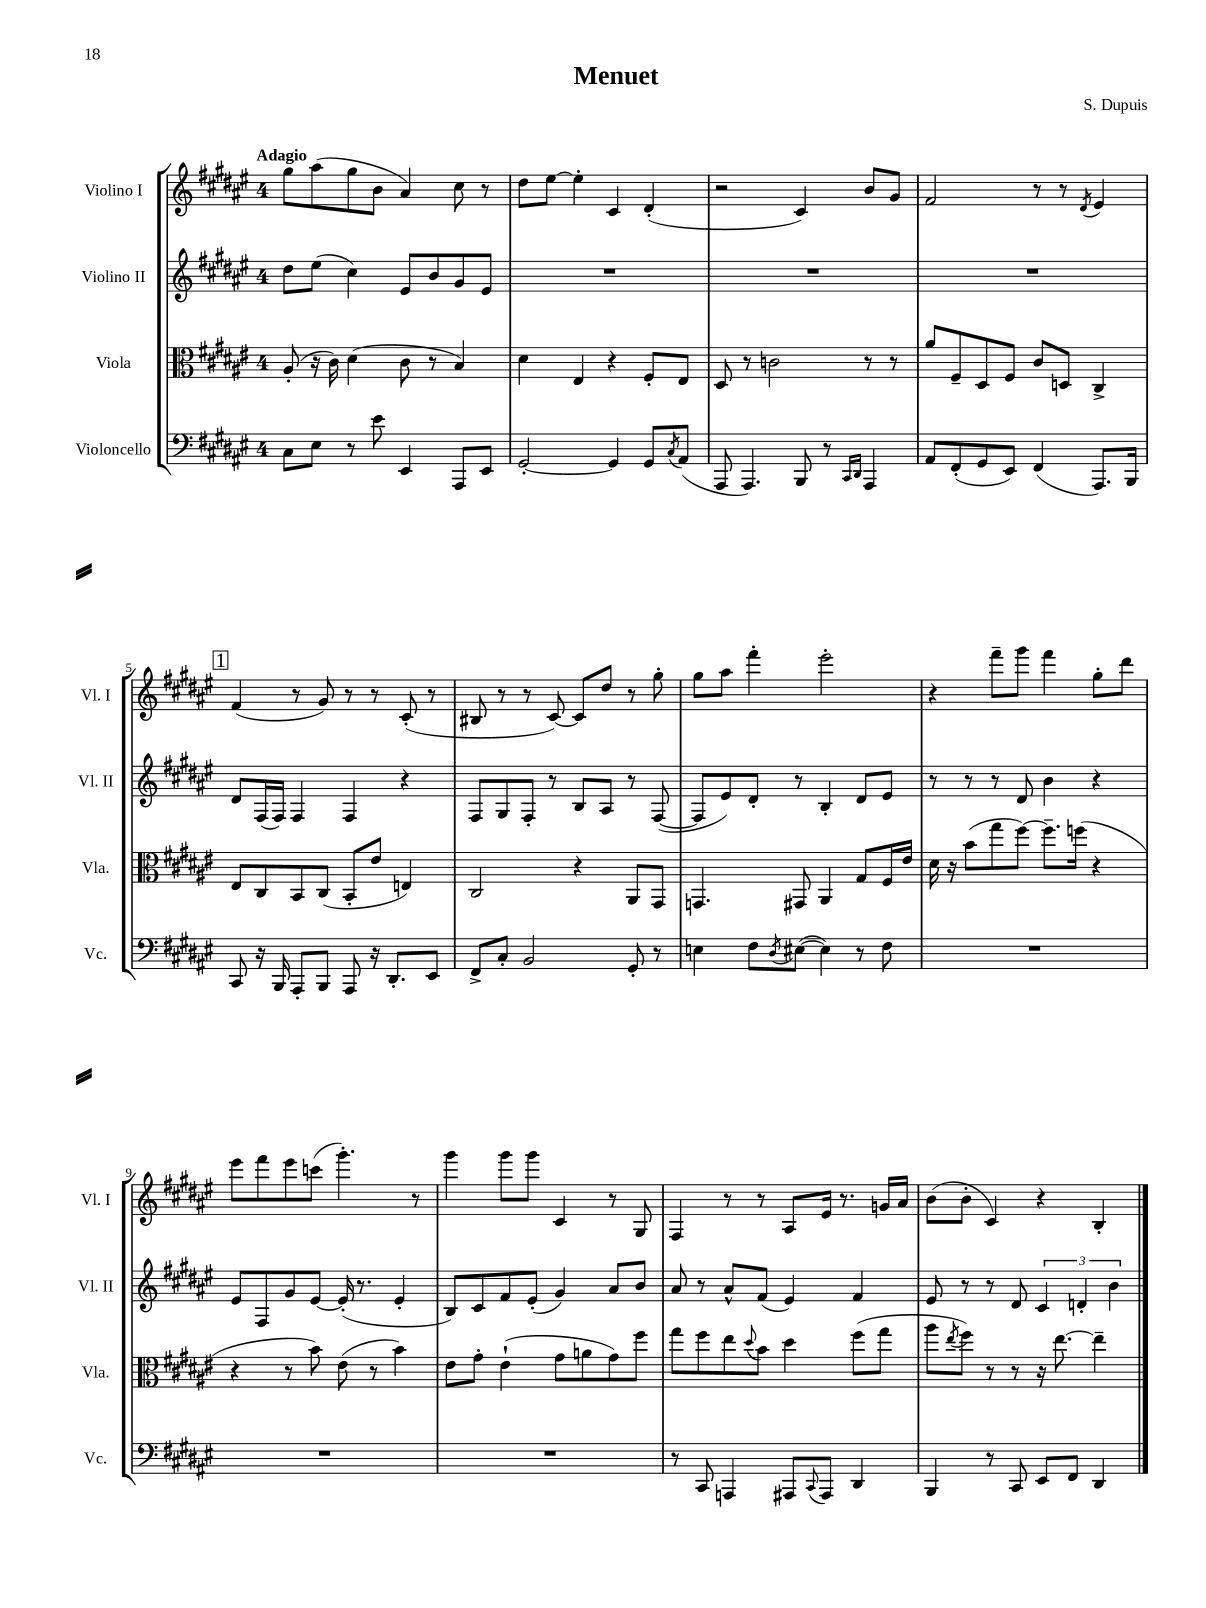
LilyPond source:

\header { title = "Menuet" composer = "S. Dupuis" }
<<
\new StaffGroup <<
\new Staff = "s0" \with { instrumentName = "Violino I" shortInstrumentName = "Vl. I" } {
    \clef treble \key fis \major \once \override Staff.TimeSignature.style = #'single-digit \time 4/4 \tempo "Adagio"
    gis''8 ais''8( gis''8 b'8 ais'4) cis''8 r8 |
    dis''8 eis''8~ eis''4-. cis'4 dis'4-.( |
    r2 cis'4) b'8 gis'8 |
    fis'2 r8 r8 \acciaccatura { dis'8 } eis'4 |
    \mark \markup { \box "1" } fis'4( r8 gis'8) r8 r8 cis'8-.( r8 |
    bis8 r8 r8 cis'8~) cis'8 dis''8 r8 gis''8-. |
    gis''8 ais''8 fis'''4-. eis'''2-. |
    r4 fis'''8-- gis'''8 fis'''4 gis''8-. dis'''8 |
    eis'''8 fis'''8 eis'''8 c'''8( gis'''4.-.) r8 |
    gis'''4 gis'''8 gis'''8 cis'4 r8 gis8 |
    fis4 r8 r8 ais8 eis'16 r8. g'16 ais'16 |
    b'8( b'8-. cis'4) r4 b4-. \bar "|." |
}
\new Staff = "s1" \with { instrumentName = "Violino II" shortInstrumentName = "Vl. II" } {
    \clef treble \key fis \major \once \override Staff.TimeSignature.style = #'single-digit \time 4/4
    dis''8 eis''8( cis''4) eis'8 b'8 gis'8 eis'8 |
    R1 |
    R1 |
    R1 |
    \mark \markup { \box "1" } dis'8 fis16( fis16) fis4 fis4 r4 |
    fis8 gis8 fis8-. r8 b8 ais8 r8 fis8~( |
    fis8 eis'8) dis'8-. r8 b4-. dis'8 eis'8 |
    r8 r8 r8 dis'8 b'4 r4 |
    eis'8 fis8 gis'8 eis'8~ eis'16-.( r8. eis'4-. |
    b8) cis'8 fis'8 eis'8-.( gis'4) ais'8 b'8 |
    ais'8 r8 ais'8-^ fis'8( eis'4) fis'4 |
    eis'8 r8 r8 dis'8 \tuplet 3/2 { cis'4 d'4-. b'4 } \bar "|." |
}
\new Staff = "s2" \with { instrumentName = "Viola" shortInstrumentName = "Vla." } {
    \clef alto \key fis \major \once \override Staff.TimeSignature.style = #'single-digit \time 4/4
    ais8-.( r16 cis'16) dis'4( cis'8 r8 b4) |
    dis'4 eis4 r4 fis8-. eis8 |
    dis8 r8 c'2 r8 r8 |
    ais'8 fis8-- dis8 fis8 cis'8 d8 cis4-> |
    \mark \markup { \box "1" } eis8 cis8 b,8 cis8( b,8-. eis'8 e4) |
    cis2 r4 ais,8 gis,8 |
    g,4. gis,8 ais,4 gis8 fis16 eis'16 |
    dis'16 r16 b'8( gis''8 fis''8~) fis''8.-- f''16( r4 |
    r4 r8 b'8) eis'8( r8 b'4) |
    eis'8 gis'8-. eis'4-!( gis'8 a'8 gis'8) fis''8 |
    gis''8 fis''8 eis''8 \appoggiatura { dis''8 } b'8 dis''4 fis''8( gis''8 |
    ais''8 \acciaccatura { eis''8 } fis''8) r8 r8 r16 eis''8.~ eis''4-- \bar "|." |
}
\new Staff = "s3" \with { instrumentName = "Violoncello" shortInstrumentName = "Vc." } {
    \clef bass \key fis \major \once \override Staff.TimeSignature.style = #'single-digit \time 4/4
    cis8 eis8 r8 eis'8 eis,4 ais,,8 eis,8 |
    gis,2~-. gis,4 gis,8 \acciaccatura { cis8 } ais,8( |
    ais,,8 ais,,4.) b,,8 r8 \grace { cis,16 dis,16 } ais,,4 |
    ais,8 fis,8-.( gis,8 eis,8) fis,4( ais,,8.) b,,16 |
    \mark \markup { \box "1" } cis,8 r16 b,,16 ais,,8-. b,,8 ais,,8 r16 dis,8.-. eis,8 |
    fis,8-> cis8-. b,2 gis,8-. r8 |
    e4 fis8 \acciaccatura { dis8 } eis8~( eis4) r8 fis8 |
    R1 |
    R1 |
    R1 |
    r8 cis,8 a,,4 ais,,8 \appoggiatura { cis,8 } ais,,8 dis,4 |
    b,,4 r8 cis,8 eis,8 fis,8 dis,4 \bar "|." |
}
>>
>>
